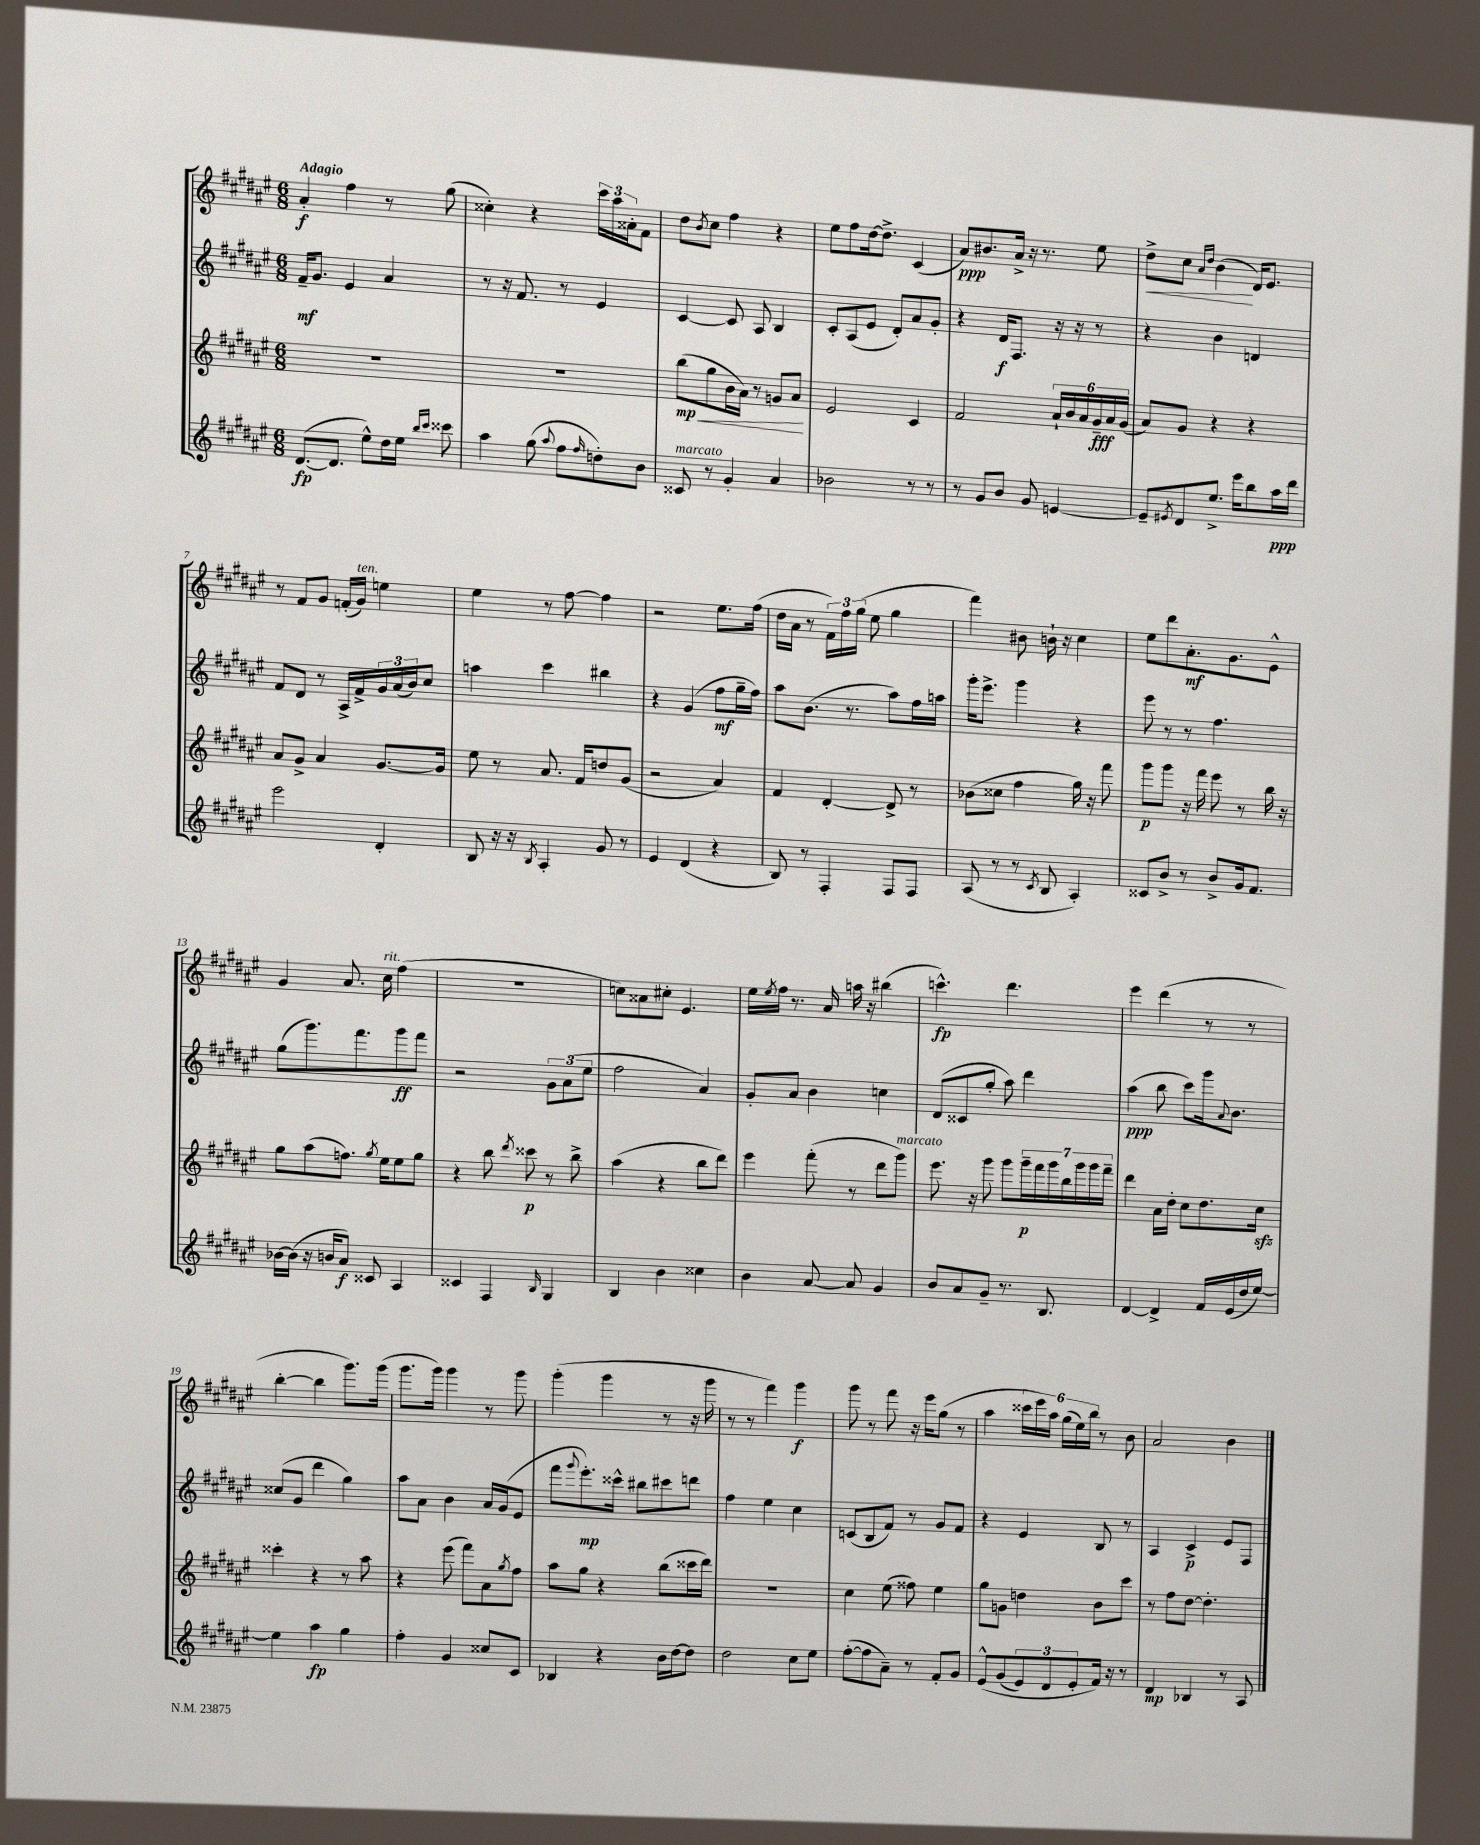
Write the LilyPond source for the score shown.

<<
\new StaffGroup <<
\new Staff = "s0" {
    \clef treble \key fis \major \numericTimeSignature \time 6/8 \tempo "Adagio"
    ais'4-.\f fis''4 r8 gis''8( |
    cisis''4-.) r4 \tuplet 3/2 { cis'''16 ais''16 aisis'16-. } fis'8 |
    dis''8 \acciaccatura { b'8 } cis''8 fis''4 r4 |
    eis''8 fis''8 dis''16~ dis''8.-> cis'4( |
    ais'8\ppp) bis'8. ais'16-> r16 r8. eis''8 |
    dis''8->\< cis''8 \grace { ais'16 dis''16 } b'4\!( dis'16) eis'8. |
    r8 fis'8 gis'8 f'16-.( gis'16^\markup { \italic "ten." }) e''4 |
    eis''4 r8 fis''8~ fis''4 |
    r2 eis''8. fis''16( |
    dis''16 ais'16 r8 \tuplet 3/2 { fis'16) fis''16 gis''16( } eis''8 gis''4 |
    fis'''4) bis'8 b'16-! r16 cis''4 |
    eis''8 dis'''8 ais'8.-.\mf gis'8. eis'8-^ |
    gis'4 ais'8. cis''16^\markup { \italic "rit." } fis''4( |
    R2. |
    c''8) aisis'8 cis''8-. eis'4. |
    eis''16 \acciaccatura { eis''8 } fis''16 r8. ais'16 a''16 r16 bis''4( |
    c'''4.-^\fp) dis'''4. |
    eis'''4 dis'''4( r8 r8 |
    b''4~-. b''4 gis'''8.) gis'''16( |
    gis'''8. gis'''16) gis'''4 r8 gis'''8 |
    gis'''4-.( gis'''4 r8 r16 gis'''16 |
    r8 r8 fis'''4) gis'''4\f |
    gis'''8 r8 fis'''8 r16 eis'''16 gis''8( r8 |
    ais''4 \tuplet 6/4 { cisis'''16 eis'''16) ais''16 gis''16( eis''16) b''16 } r8 b'8 |
    ais'2 b'4 \bar "|." |
}
\new Staff = "s1" {
    \clef treble \key fis \major \numericTimeSignature \time 6/8
    fis'16--\mf gis'8. eis'4 ais'4 |
    r8 r16 fis'8. r8 eis'4 |
    cis'4~ cis'8 ais8 b4 |
    cis'8-. ais8( eis'8 dis'8-.) ais'8 gis'8-. |
    r4 dis'16\f fis8. r16 r16 r8 |
    r4 b'4 d'4 |
    fis'8 dis'8 r8 ais16-> fis'16-> \tuplet 3/2 { gis'16 ais'16( b'16) } cis''8 |
    a''4 cis'''4 bis''4 |
    r4 gis'4( fis''8\mf gis''16-- fis''16) |
    ais''8 b'8.( r8. ais''8) fis''16 a''16 |
    gis'''16-. eis'''8.-> gis'''4 r4 |
    eis'''8 r8 r8 fis''4. |
    gis''8( gis'''8.) fis'''8. gis'''8\ff fis'''8 |
    r2 \tuplet 3/2 { gis'8 ais'8( eis''8 } |
    fis''2 ais'4) |
    gis'8-. ais'8 b'4 c''4 |
    dis'8( cisis'8 gis''8-. ais''8) dis'''4 |
    ais''4\ppp( b''8 cis'''8) gis'''16 \appoggiatura { ais'8 } b'8. |
    cisis''8( gis'8 dis'''4 gis''4) |
    ais''8 ais'8 b'4 ais'16 gis'16( eis'8 |
    fis'''8 \appoggiatura { gis'''8 } eis'''8.-.\mp) cisis'''16-^ bis''8 cis'''8 d'''8 |
    fis''4 eis''4 cis''4 |
    c'8( b8 fis'8) r8 gis'8 fis'8 |
    r4 eis'4 b8 r8 |
    ais4 cis'4->\p eis'8 fis8 \bar "|." |
}
\new Staff = "s2" {
    \clef treble \key fis \major \numericTimeSignature \time 6/8
    R2. |
    R2. |
    b''8\mp\<( gis''8 b'16 ais'16) r8 g'8 ais'8\! |
    eis'2 cis'4 |
    fis'2 \tuplet 6/4 { ais'16-! b'16 ais'16 gis'16--\fff ais'16 gis'16( } |
    ais'8) gis'8 r4 r4 |
    ais'8 gis'8-> ais'4 gis'8.~ gis'16 |
    eis''8 r8 ais'8. fis'16 d''8 gis'8( |
    r2 ais'4) |
    fis'4 dis'4~-. dis'8-> r8 |
    bes'8( cisis''8 fis''4 gis''16) r16 fis'''8 |
    gis'''8\p gis'''8 r16 fis'''16 eis'''8 r8 b''16 r16 |
    gis''8 ais''8( f''8.) \acciaccatura { gis''8 } eis''16 eis''8 gis''8 |
    r4 b''8 \acciaccatura { dis'''8 } cisis'''8\p r8 b''8-> |
    ais''4( r4 b''8 dis'''8) |
    eis'''4 fis'''8-.( r8 dis'''8 gis'''8^\markup { \italic "marcato" }) |
    eis'''8. r16 gis'''8 gis'''8 \tuplet 7/4 { gis'''16--\p fis'''16 gis'''16 b''16 gis'''16 gis'''16 fis'''16-- } |
    dis'''4 ais'16 dis''16-. cis''8 dis''8. cis''16\sfz |
    cisis'''4-. r4 r8 ais''8 |
    r4 eis'''8( fis'''8) ais'8 \acciaccatura { gis''8 } fis''8 |
    ais''8 gis''8 r4 b''8( cisis'''16 dis'''16) |
    R2. |
    cis''4 eis''8( fisis''8) eis''4 |
    gis''8 g'8 d''4 b'8 cis'''8 |
    r8 fis''8 dis''8~ dis''4.-. \bar "|." |
}
\new Staff = "s3" {
    \clef treble \key fis \major \numericTimeSignature \time 6/8
    dis'8.~\fp( dis'8. eis''8-^) dis''16 eis''16 \grace { b''16 cis'''16 } cisis'''8 |
    ais''4 gis''8( \appoggiatura { ais''8 } fis''8 \grace { fis''16 } d''8-.) b'8 |
    cisis'8^\markup { \italic "marcato" } r8 gis'4-. ais'4 |
    bes'2 r8 r8 |
    r8 gis'8 b'8 gis'8 e'4~ |
    e'8-- \acciaccatura { eis'8 } dis'8 eis''8.-> eis'''16 b''8 ais''16\ppp dis'''16 |
    eis'''2 dis'4-. |
    b8 r16 r16 \acciaccatura { b8 } ais4-. gis'8 r8 |
    eis'4 dis'4( r4 |
    b8) r8 fis4-. fis8 fis8 |
    ais8( r8 r8 \acciaccatura { cis'8 } b8 ais4-.) |
    cisis'8 b'8-> r8 b'8-> gis'16 fis'8. |
    bes'16~ bes'16( r16 b'16 ais'8\f) cisis'8 ais4 |
    cisis'4 fis4 \grace { b16 } gis4 |
    b4 b'4 cisis''4 |
    b'4 ais'8~ ais'8 gis'4 |
    b'8 ais'8 gis'8-- r8. b8. |
    dis'4~ dis'4-> fis'16 eis'16( dis''16 eis''16~) |
    eis''4 ais''4\fp gis''4 |
    fis''4-. gis'4 cisis''8 cis'8 |
    bes4 r4 b'16 dis''16~ dis''8 |
    dis''2 cis''8 eis''8 |
    fis''8~-.( fis''8 ais'8--) r8 fis'8-. gis'8 |
    eis'8-^\( gis'8( \tuplet 3/2 { eis'8) dis'8 eis'8-. } fis'16\) r16 r8 |
    dis'4\mp bes4 r8 ais8 \bar "|." |
}
>>
>>
